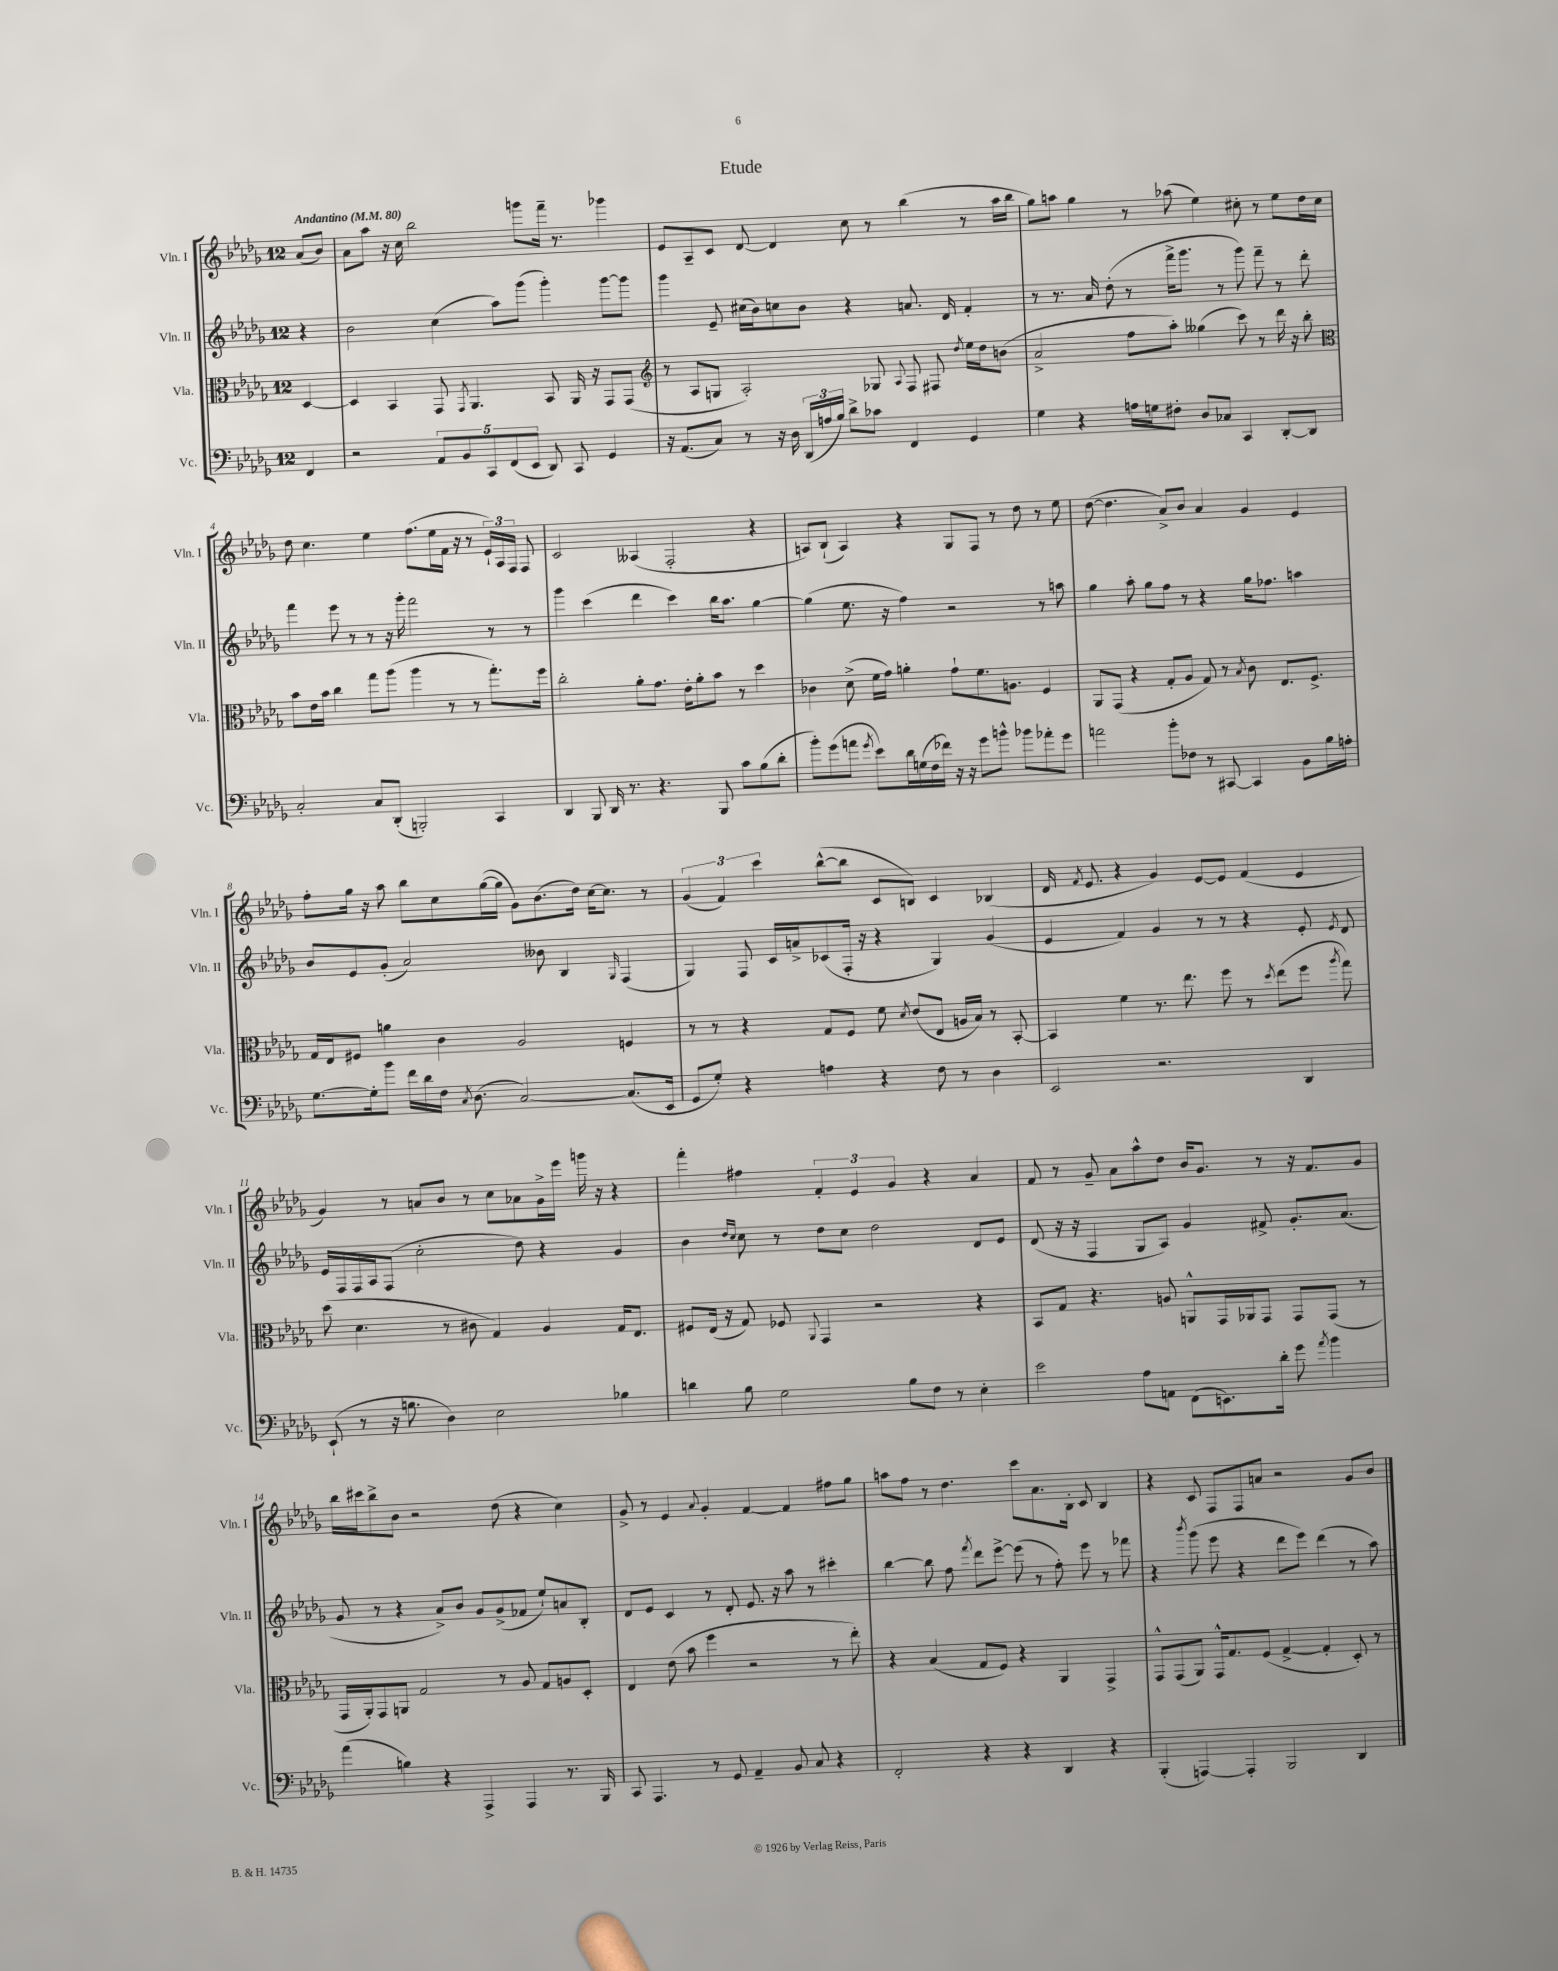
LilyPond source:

\header { title = "Etude" }
<<
\new StaffGroup <<
\new Staff = "s0" \with { instrumentName = "Vln. I" shortInstrumentName = "Vln. I" } {
    \clef treble \key des \major \once \override Staff.TimeSignature.style = #'single-digit \time 12/8 \partial 4 \tempo "Andantino" 4 = 80
    \autoBeamOff aes'8[( bes'8]) |
    aes'8[ aes''8] r16 c''16 bes''2 g'''8[ f'''16]-- r8. ges'''4 |
    ees'8[ aes8-- c'8] des'8~ des'4 c''8 r8 bes''4( r8 aes''16[ bes''16] |
    ges''8[) a''8] ges''4 r8 aes''8( ees''4) cis''8-. r8 ees''8[ des''16 cis''16] |
    des''8 c''4. ees''4 f''8.[( ees''16 f'16] r16 r8 \tuplet 3/2 { ees'16[-!) aes16 f16] } f8 |
    c'2 aeses4( f2-. r4 |
    a8[) bes8]-!( a4) r4 ges8[ f8] r8 des''8 r8 ees''8 |
    des''8~( des''4. aes'8[->) bes'8] aes'4 ges'4 ees'4 |
    f''8[-. ges''16] r16 aes''8 bes''8[ c''8 ges''16~( ges''16] ges'8[) bes'8.( des''16]) c''16[~ c''8.] r8 |
    \tuplet 3/2 { ges'4( f'4) c'''4 } bes''8[~-^( bes''8] c'8[ b8]) c'4 bes4( |
    des'16 \acciaccatura { f'8 } ees'8. r4 ges'4) ees'8[~ ees'8] f'4( ees'4 |
    ges'4) r8 a'8[ bes'8] r8 c''8[ aes'8 ges'16-> ees'''16] g'''16 r16 r4 |
    f'''4-. fis''4 \tuplet 3/2 { f'4-. ees'4 ges'4 } r4 aes'4 |
    f'8 r8 ges'8-- aes'8[ aes''8-^ des''8] bes'16[ ges'8.] r8 r16 f'8.[ ges'8] |
    bes''16[ cis'''16 bes''8-> bes'8] r2 des''8( r4 c''4) |
    ges'8-> r8 ees'4 \appoggiatura { aes'8 } ges'4-. f'4~ f'4 fis''8[ ges''8] |
    a''8[ f''8] r8 des''4. c'''8[ aes'8. bes16]-. c'8 bes4 |
    r4 c'8 f8[ f8 a'8] r2 ges'8[ bes'8] \bar "|." |
}
\new Staff = "s1" \with { instrumentName = "Vln. II" shortInstrumentName = "Vln. II" } {
    \clef treble \key des \major \once \override Staff.TimeSignature.style = #'single-digit \time 12/8 \partial 4
    \autoBeamOff r4 |
    bes'2 c''4( aes''8[) ges'''8]( ges'''4-.) ges'''8[~ ges'''8] |
    ges'''4 ees'8-- cis''16[( bes'16) c''8 bes'8] r4 a'8. des'16 f'4-. |
    r8 r8. aes'16 des''8-.( r8 f'''16[-> ges'''8.] r8 ges'''8) f'''8-- r8 des'''8-. |
    f'''4 ees'''8 r8 r8 r16 ges'''16-. f'''2 r8 r8 |
    ges'''4 c'''4( des'''4 c'''4) bes''16[ aes''8.] ges''4~ |
    ges''4( ees''8. r16 f''4) r2 r8 a''8 |
    ges''4 aes''8-. ges''8[ f''8] r8 r4 ges''16[ fes''8.] a''4 |
    bes'8[ ees'8 ges'8]-.( aes'2) beses'8 bes4 \grace { ges16 } f4( |
    ges4) f8 c'16[ a'16-> ces'8( f16]-. r16 r4 ges4) ges'4( |
    ees'4 f'4) ges'4 r8 r8 r4 ees'8-. \acciaccatura { ees'8 } des'8 |
    ees'16[ f16 f16 aes16 f8]( c''2-. des''8) r4 ges'4 |
    bes'4 \grace { des''16[ c''16] } c''8 r8 des''8[ c''8] des''2 des'8[ ees'8] |
    des'8( r16 r16 f4 ges8[ aes8]) ges'4 fis'8-> ges'8.[-. aes'8.]( |
    ges'8 r8 r4 aes'8[->) bes'8] ges'8[ ges'8->( fes'8] ees''8[-!) a'8 bes8]-. |
    des'8[ ees'8] c'4 r8 des'8-. ees'8. r16 aes''8 r8 cis'''4-. |
    bes''4~ bes''8 f''8 \acciaccatura { f'''8 } des'''8[ ees'''8]~-> ees'''8( r8 f''8-.) ees'''8 r8 fes'''8 |
    r4 \acciaccatura { bes'''8 } ges'''8( ees'''8 r4 des'''8[ ees'''8]) des'''4( r8 aes''8) \bar "|." |
}
\new Staff = "s2" \with { instrumentName = "Vla." shortInstrumentName = "Vla." } {
    \clef alto \key des \major \once \override Staff.TimeSignature.style = #'single-digit \time 12/8 \partial 4
    \autoBeamOff des4~ |
    des4 bes,4 ges,8 \acciaccatura { ges,8 } aes,4. bes,8 aes,16 r16 ges,8[ ges,8]( |
    \clef treble r8 aes8[ g8] aes2-.) ges8 \appoggiatura { aes8 } f8 fis8 \acciaccatura { des''8 } ees''16[ des''16 b'8]( |
    aes'2-> f''8[ aes''8]-.) geses''4( c'''8) r8 des'''16 r16 bes''8-. |
    \clef alto bes'8[ ees'16 bes'16] c''4 ges''8[ aes''8]( aes''4 r8 r8 ges''8.[-.) f''16] |
    c''2-. aes'8[-. ges'8.] ees'16[-. aes'8-. bes'8] r8 des''4 |
    ces'4 des'8->( f'16[ ges'16]) a'4-. ges'8[-! f'8. a8.] f4 |
    aes,8[ ges,8]( r4 ges8[-. aes8] ges8) r8 \acciaccatura { bes8 } c'8 ees8.[ f8.]-> |
    ges16[ ees16 fis8] a'4 c'4 aes2 f4 |
    r8 r8 r4 ges8[ f8] f'8 \acciaccatura { des'8 } ees'8[( ees8] a16[ bes16]) r8 bes,8~-. |
    bes,4 f'4 r8. ees''8. f''8 r8 \acciaccatura { des''8 } ees''8[( f''8] \acciaccatura { aes''8 } ges''8) |
    des''8( des'4. r8 cis'8 ges4) aes4 ges16[ ees8.] |
    fis8[ ees16]( r16 ges8) fes8 \appoggiatura { aes,8 } ges,4 r2 r4 |
    bes,8[ ges8] r4. a8 a,8[-^ ges,16 aes,16 ges,8] ges,8[ ges,8]( r8 |
    ges,16[ aes,16-.) ges,8 a,8] ges2 r8 aes8 ges8[ a8 des8]-. |
    ees4 ees'8( bes'8 f''4 r2 r8 ees''8-.) |
    r4 bes4( ges8[ f8]) r4 aes,4 ges,4-> |
    ges,8[-^ ges,8( aes,8]) ges,16[-^ ges8. f8]( ges4~-> ges4-. des8-.) r8 \bar "|." |
}
\new Staff = "s3" \with { instrumentName = "Vc." shortInstrumentName = "Vc." } {
    \clef bass \key des \major \once \override Staff.TimeSignature.style = #'single-digit \time 12/8 \partial 4
    \autoBeamOff f,4 |
    r2 \tuplet 5/4 { aes,8[ bes,8 c,8 f,8( ees,8] } des,8) c,8 ges,4 |
    r16 aes,8.[( c8]) r8 r16 des16 \tuplet 3/2 { des,16[( a16 bes16]) } des'8[-> ces'8] f,4 ges,4 |
    ges4 r4 a16[ g16 fis8]-. des8[ ces8] c,4 des,8[~-. des,8] |
    c2-. c8[ des,8]-.( b,,2-.) c,4 |
    des,4 bes,,8 des,16 r8. r4. bes,,8 c'8[ bes8( des'8]-. |
    bes'8[-.) ges'8( a'8] \acciaccatura { ges'8 } ees'8[) des'16 g16( f16 fes'16]) r16 r16 ges'8[ b'8]-^ bes'8[ aes'8-. ges'8] |
    a'2 bes'8[-. fes8] r8 cis,8~ cis,4 bes,8[ bes16 a16]-. |
    ges8.[~ ges16-. bes'8] f'16[ des'16 f16] \acciaccatura { c8 } des8.( c2~) c8.[( ees,16] |
    ges,8[ ges8]-.) r4 a4 r4 f8 r8 des4 |
    ees,2 r2. des,4 |
    ees,8-!( r8 r16 b8. des4) ees2 bes4 |
    d'4 bes8 ges2 bes8[ f8] r8 ees4-. |
    ees'2 aes8[ a,8] f,8[( e,8.) des'16]-. ges'8 \acciaccatura { aes'8 } bes'4 |
    aes'4( b4) r4 aes,,4-> aes,,4 r8. bes,,16 |
    c,8 aes,,4. r8 ges,8 aes,4-- bes,8 c8 r4 |
    f,2-. r4 r4 des,4 r4 |
    bes,,4-.( a,,4~) a,,4-. bes,,2 des,4 \bar "|." |
}
>>
>>
